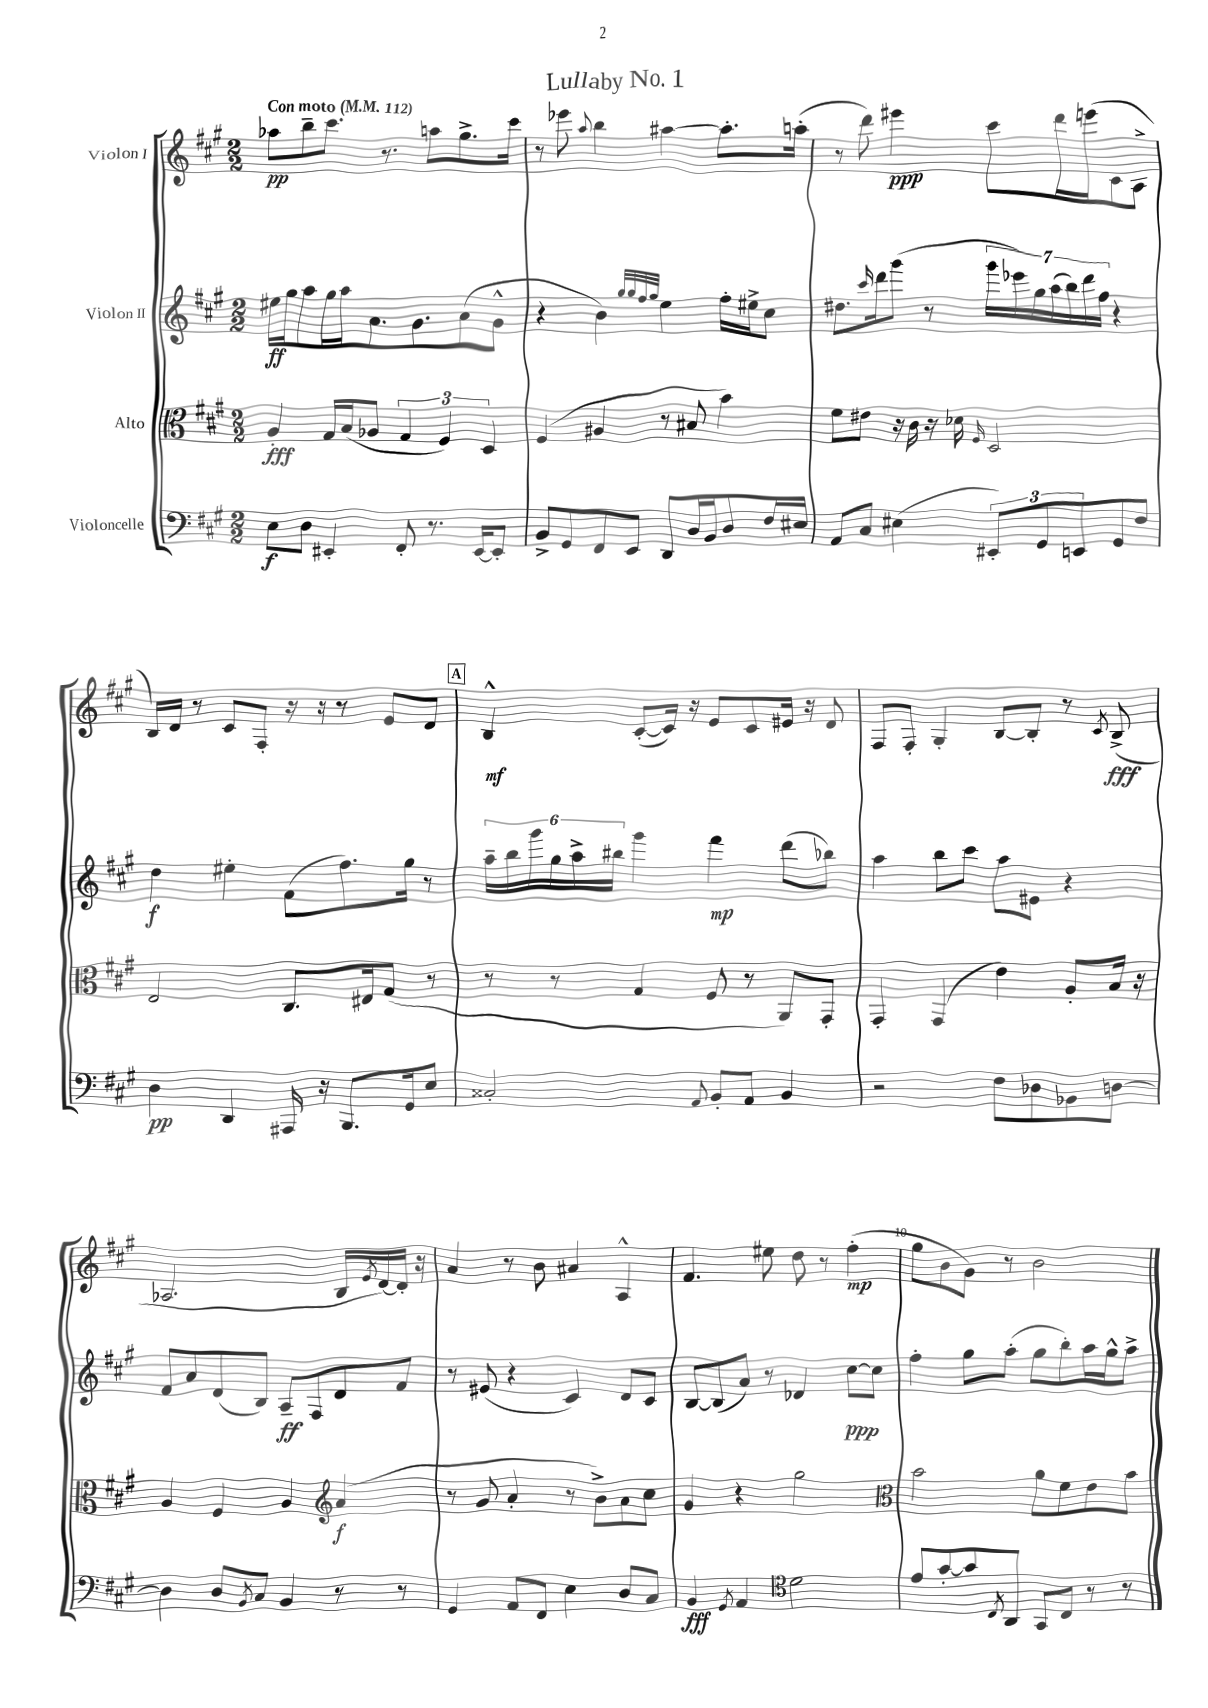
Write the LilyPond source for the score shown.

\header { title = "Lullaby No. 1" }
<<
\new StaffGroup <<
\new Staff = "s0" \with { instrumentName = "Violon I" } {
    \clef treble \key a \major \numericTimeSignature \time 2/2 \tempo "Con moto" 4 = 112
    aes''8\pp b''8-- cis'''8. r8. a''8 gis''8.-> cis'''16 |
    r8 ees'''8 \appoggiatura { a''8 } b''4 ais''4~ ais''8.-. a''16-.( |
    r8 d'''8) eis'''4\ppp cis'''8 d'''16 e'''16( cis'8 a8-> |
    b16) d'16 r8 cis'8 fis8-. r16 r16 r8 e'8 d'8 |
    \mark \markup { \box "A" } b4-^\mf cis'8~-.( cis'16) r16 e'8 cis'8 eis'16 r16 d'8 |
    fis8 fis8-. gis4-. b8~ b8-. r8 \acciaccatura { cis'8 } b8->\fff( |
    aes2. b16 \acciaccatura { e'8 } d'16~) d'16-. r16 |
    a'4 r8 b'8 ais'4 a4-^ |
    fis'4. eis''8 d''8 r8 fis''4-.\mp( |
    gis''8 b'8 gis'8) r8 b'2 \bar "|." |
}
\new Staff = "s1" \with { instrumentName = "Violon II" } {
    \clef treble \key a \major \numericTimeSignature \time 2/2
    eis''16\ff gis''16 a''8 gis''16 a''16 a'8. gis'8. a'8( gis'8-^ |
    r4 b'4) \grace { gis''32 gis''32 fis''32 gis''32 } e''4 fis''16-. eis''16-> cis''8 |
    dis''8. \grace { cis'''16 } d'''16 gis'''8( r8 \tuplet 7/4 { gis'''16 ees'''16) gis''16 a''16( b''16) d'''16 fis''16 } r4 |
    d''4\f eis''4-. fis'8( fis''8.) gis''16 r8 |
    \mark \markup { \box "A" } \tuplet 6/4 { a''16-- b''16 gis'''16 gis''16 a''16-> bis''16 } gis'''4 fis'''4\mp d'''8( bes''8) |
    a''4 b''8 cis'''8 a''8 eis'8 r4 |
    fis'8 a'8 d'8( b8) a8--\ff fis8 d'8 fis'8 |
    r8 eis'8( r4 cis'4) d'8 cis'8 |
    b8~ b8( a'8) r8 des'4 cis''8~\ppp cis''8 |
    fis''4-. gis''8 a''8-.( gis''8 b''8-.) a''16 gis''16-^ a''8-> \bar "|." |
}
\new Staff = "s2" \with { instrumentName = "Alto" } {
    \clef alto \key a \major \numericTimeSignature \time 2/2
    a4-.\fff gis16 b16( aes8 \tuplet 3/2 { gis4 fis4) d4 } |
    fis4( ais4 r8 bis8 b'4) |
    fis'8 eis'8 r16 cis'16 r16 des'16 \grace { fis16 } d2 |
    e2 cis8. eis16 gis8( r8 |
    \mark \markup { \box "A" } r8 r8 gis4 fis8 r8 a,8) gis,8-. |
    gis,4-. gis,4( e'4) a8-. b16 r16 |
    a4 fis4 a4 \clef treble a'4\f( |
    r8 gis'8 a'4-. r8 b'8->) a'8 cis''8 |
    gis'4 r4 gis''2 |
    \clef alto b'2 a'8 fis'8 e'8 b'8 \bar "|." |
}
\new Staff = "s3" \with { instrumentName = "Violoncelle" } {
    \clef bass \key a \major \numericTimeSignature \time 2/2
    e8\f d8 eis,4-. fis,8-. r8. eis,16~ eis,8-. |
    b,8-> gis,8 fis,8 e,8 d,8 d16 b,16 d8 fis16 eis16 |
    a,8 cis8 eis4( \tuplet 3/2 { eis,8-.) gis,8 e,8 } gis,8 fis8 |
    d4\pp d,4 ais,,16 r16 b,,8. gis,16 e8 |
    \mark \markup { \box "A" } cisis2-. \appoggiatura { a,8 } b,8-. a,8 b,4 |
    r2 fis8 des8 bes,8 d8~ |
    d4 d8 \acciaccatura { b,8 } cis8 b,4 r8 r8 |
    gis,4 a,8 fis,8 e4 d8 cis8 |
    b,4\fff \acciaccatura { gis,8 } a,4 \clef tenor d'2 |
    e'8 gis'8~-. gis'8 \acciaccatura { cis8 } a,8 gis,8 cis8 r8 r8 \bar "|." |
}
>>
>>
\layout { \context { \Score \override BarNumber.break-visibility = ##(#f #t #t) barNumberVisibility = #(every-nth-bar-number-visible 5) } }
